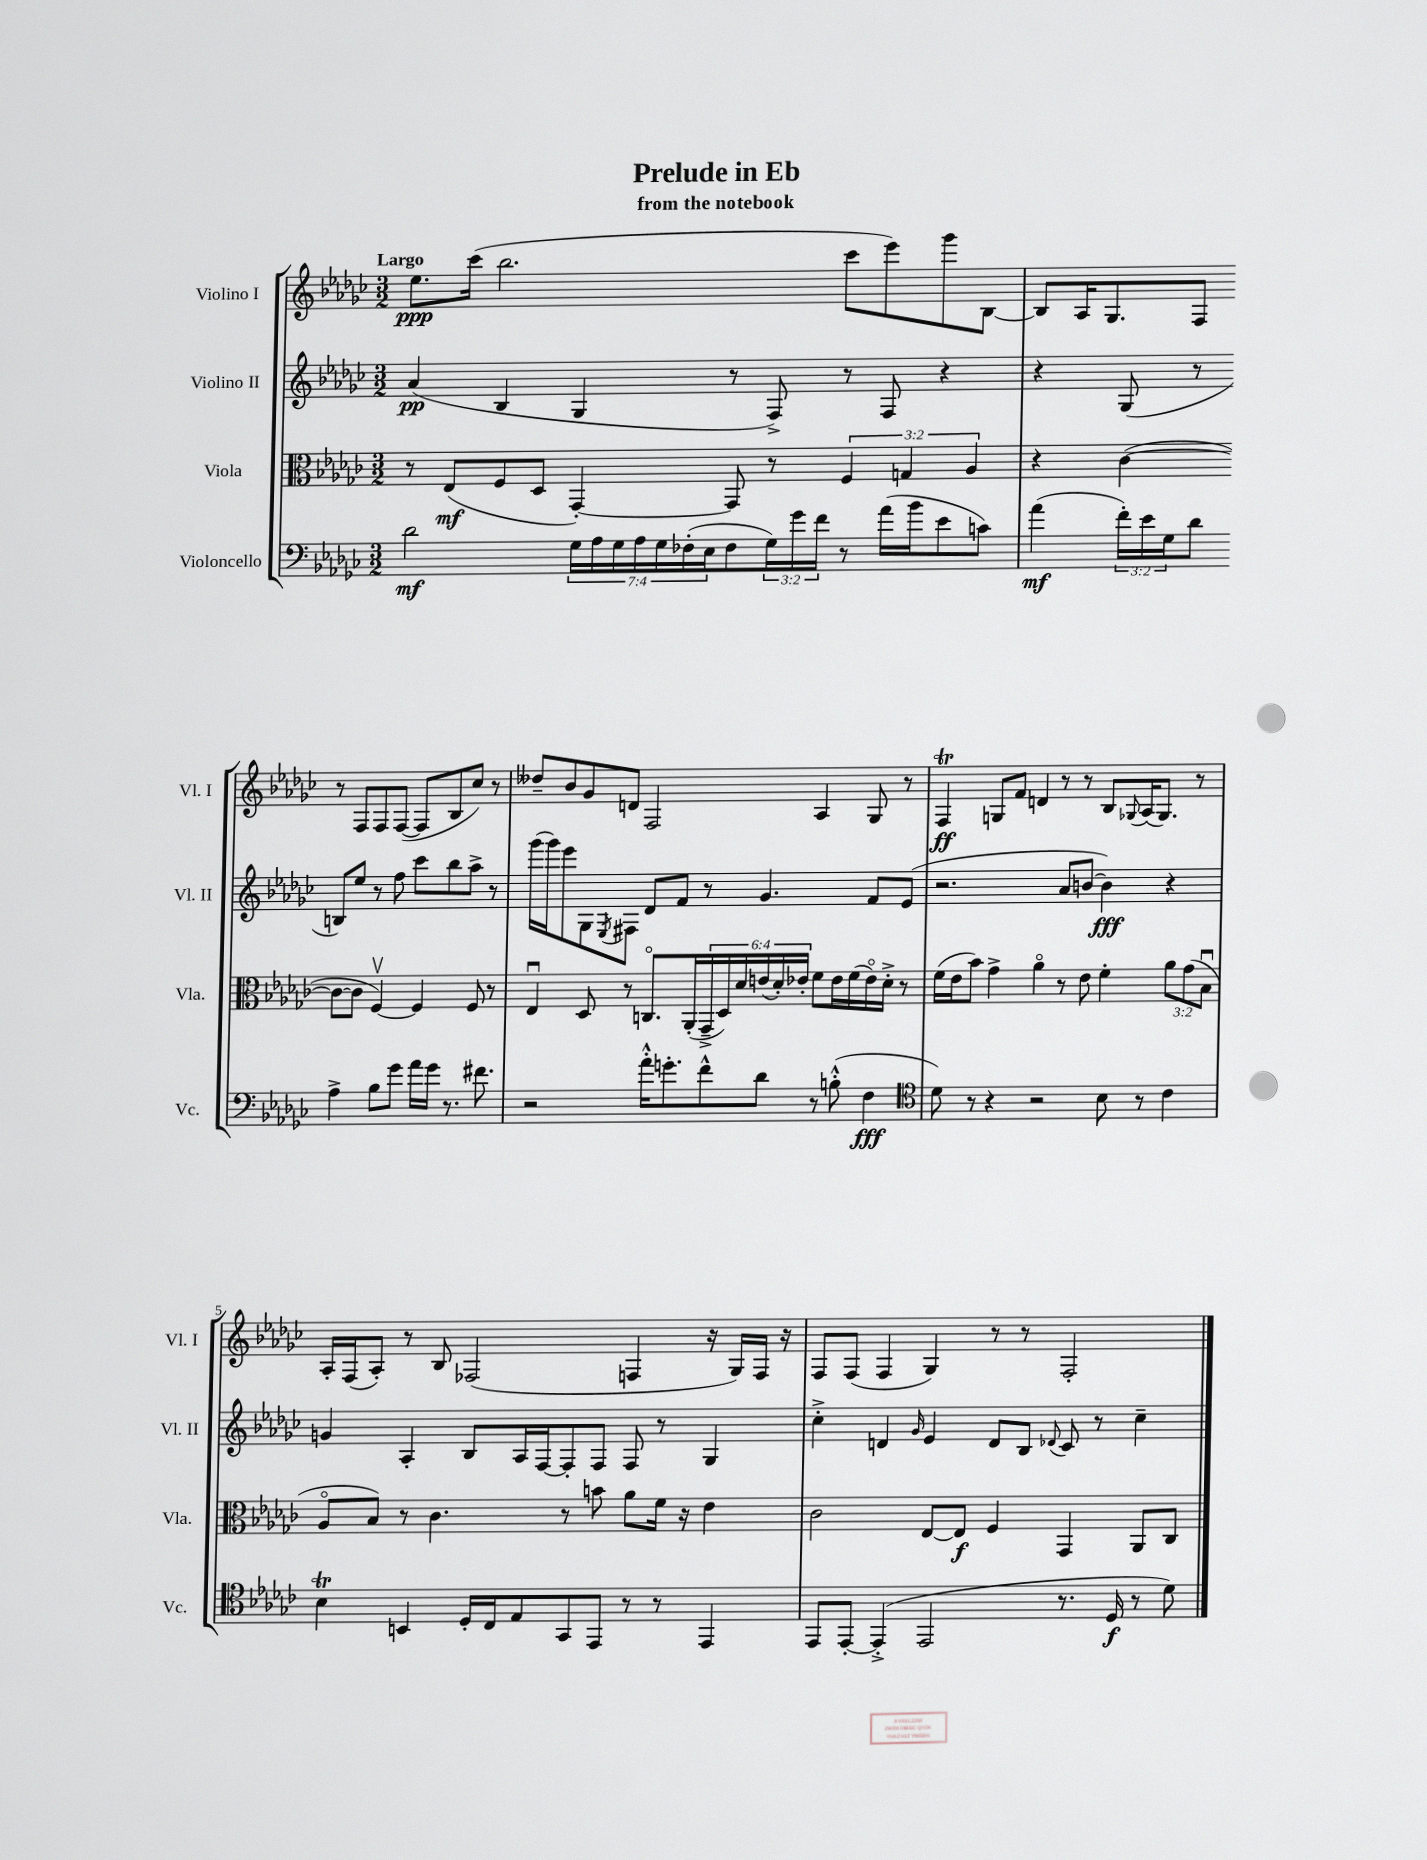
\header { title = "Prelude in Eb" subtitle = "from the notebook" }
<<
\new StaffGroup <<
\new Staff = "s0" \with { instrumentName = "Violino I" shortInstrumentName = "Vl. I" } {
    \clef treble \key ges \major \numericTimeSignature \time 3/2 \tempo "Largo"
    ees''8.\ppp ces'''16( bes''2. ces'''8 ees'''8) ges'''8 bes8~ |
    bes8 aes16 ges8. f8 r8 f8 f8 f8~( f8 bes8 ces''8) r8 |
    deses''8-- bes'8 ges'8 d'8 f2 aes4 ges8 r8 |
    f4\trill\ff g8 f'8 d'4 r8 r8 bes8 \appoggiatura { ges8 } aes16( ges8.) r8 |
    aes16-. f16( aes8-.) r8 bes8 fes2( f4 r16 ges16) f16 r16 |
    f8 f8( f4 ges4) r8 r8 f2-. \bar "|." |
}
\new Staff = "s1" \with { instrumentName = "Violino II" shortInstrumentName = "Vl. II" } {
    \clef treble \key ges \major \numericTimeSignature \time 3/2
    aes'4\pp( bes4 ges4 r8 f8->) r8 f8 r4 |
    r4 ges8( r8 b8) ees''8 r8 f''8 ces'''8 bes''8 aes''8-> r8 |
    ges'''16( ges'''16) ees'''8 ges8 \acciaccatura { ees8 } fis8 des'8 f'8 r8 ges'4. f'8 ees'8( |
    r2. aes'8 b'8~ b'4\fff) r4 |
    g'4 aes4-. bes8 aes16 f16~ f8-. f8 f8 r8 ges4 |
    ces''4-.-> d'4 \grace { ges'16 } ees'4 d'8 bes8 \appoggiatura { des'8 } ces'8 r8 ces''4-- \bar "|." |
}
\new Staff = "s2" \with { instrumentName = "Viola" shortInstrumentName = "Vla." } {
    \clef alto \key ges \major \numericTimeSignature \time 3/2 \override Staff.TupletNumber.text = #tuplet-number::calc-fraction-text
    r8 ees8\mf( f8 des8 ges,4~-.) ges,8 r8 \tuplet 3/2 { f4 g4 aes4 } |
    r4 ces'4~( ces'8~ ces'8 f4~\upbow) f4 f8 r8 |
    ees4\downbow des8 r8 c8.\flageolet aes,16-.( \tuplet 6/4 { ges,16---> des16) des'16 e'16( des'16-.) ees'16-. } f'8 ees'16 f'16( ees'16\flageolet) des'16-.-> r8 |
    f'16( ees'16 bes'8) ges'4-> aes'4\flageolet r8 ees'8 f'4-. \tuplet 3/2 { aes'8 ges'8( bes8\downbow } |
    aes8\flageolet bes8) r8 ces'4. r8 b'8 aes'8 f'16 r16 ees'4 |
    ces'2 ees8~ ees8\f f4 ges,4 aes,8 ces8 \bar "|." |
}
\new Staff = "s3" \with { instrumentName = "Violoncello" shortInstrumentName = "Vc." } {
    \clef bass \key ges \major \numericTimeSignature \time 3/2 \override Staff.TupletNumber.text = #tuplet-number::calc-fraction-text
    des'2\mf \tuplet 7/4 { ges16 aes16 ges16 aes16 ges16 fes16-.( ees16 } fes8 \tuplet 3/2 { ges16) ges'16 f'16 } r8 aes'16( bes'16 ees'8 c'8) |
    aes'4\mf( \tuplet 3/2 { f'16-.) ees'16 ges16 } des'8 aes4-> bes8 ges'8 aes'16 ges'16 r8. fis'8. |
    r2 aes'16-.-^ g'8.-. f'8-^ des'8 r8 b8-.-^( f4\fff |
    \clef tenor des'8) r8 r4 r2 bes8 r8 ces'4 |
    bes4\trill b,4 des16-. ces16 ees8 ges,8 ees,8 r8 r8 ees,4 |
    ees,8 ees,8~-. ees,4-.->( ees,2 r8. des16\f r8 des'8) \bar "|." |
}
>>
>>
